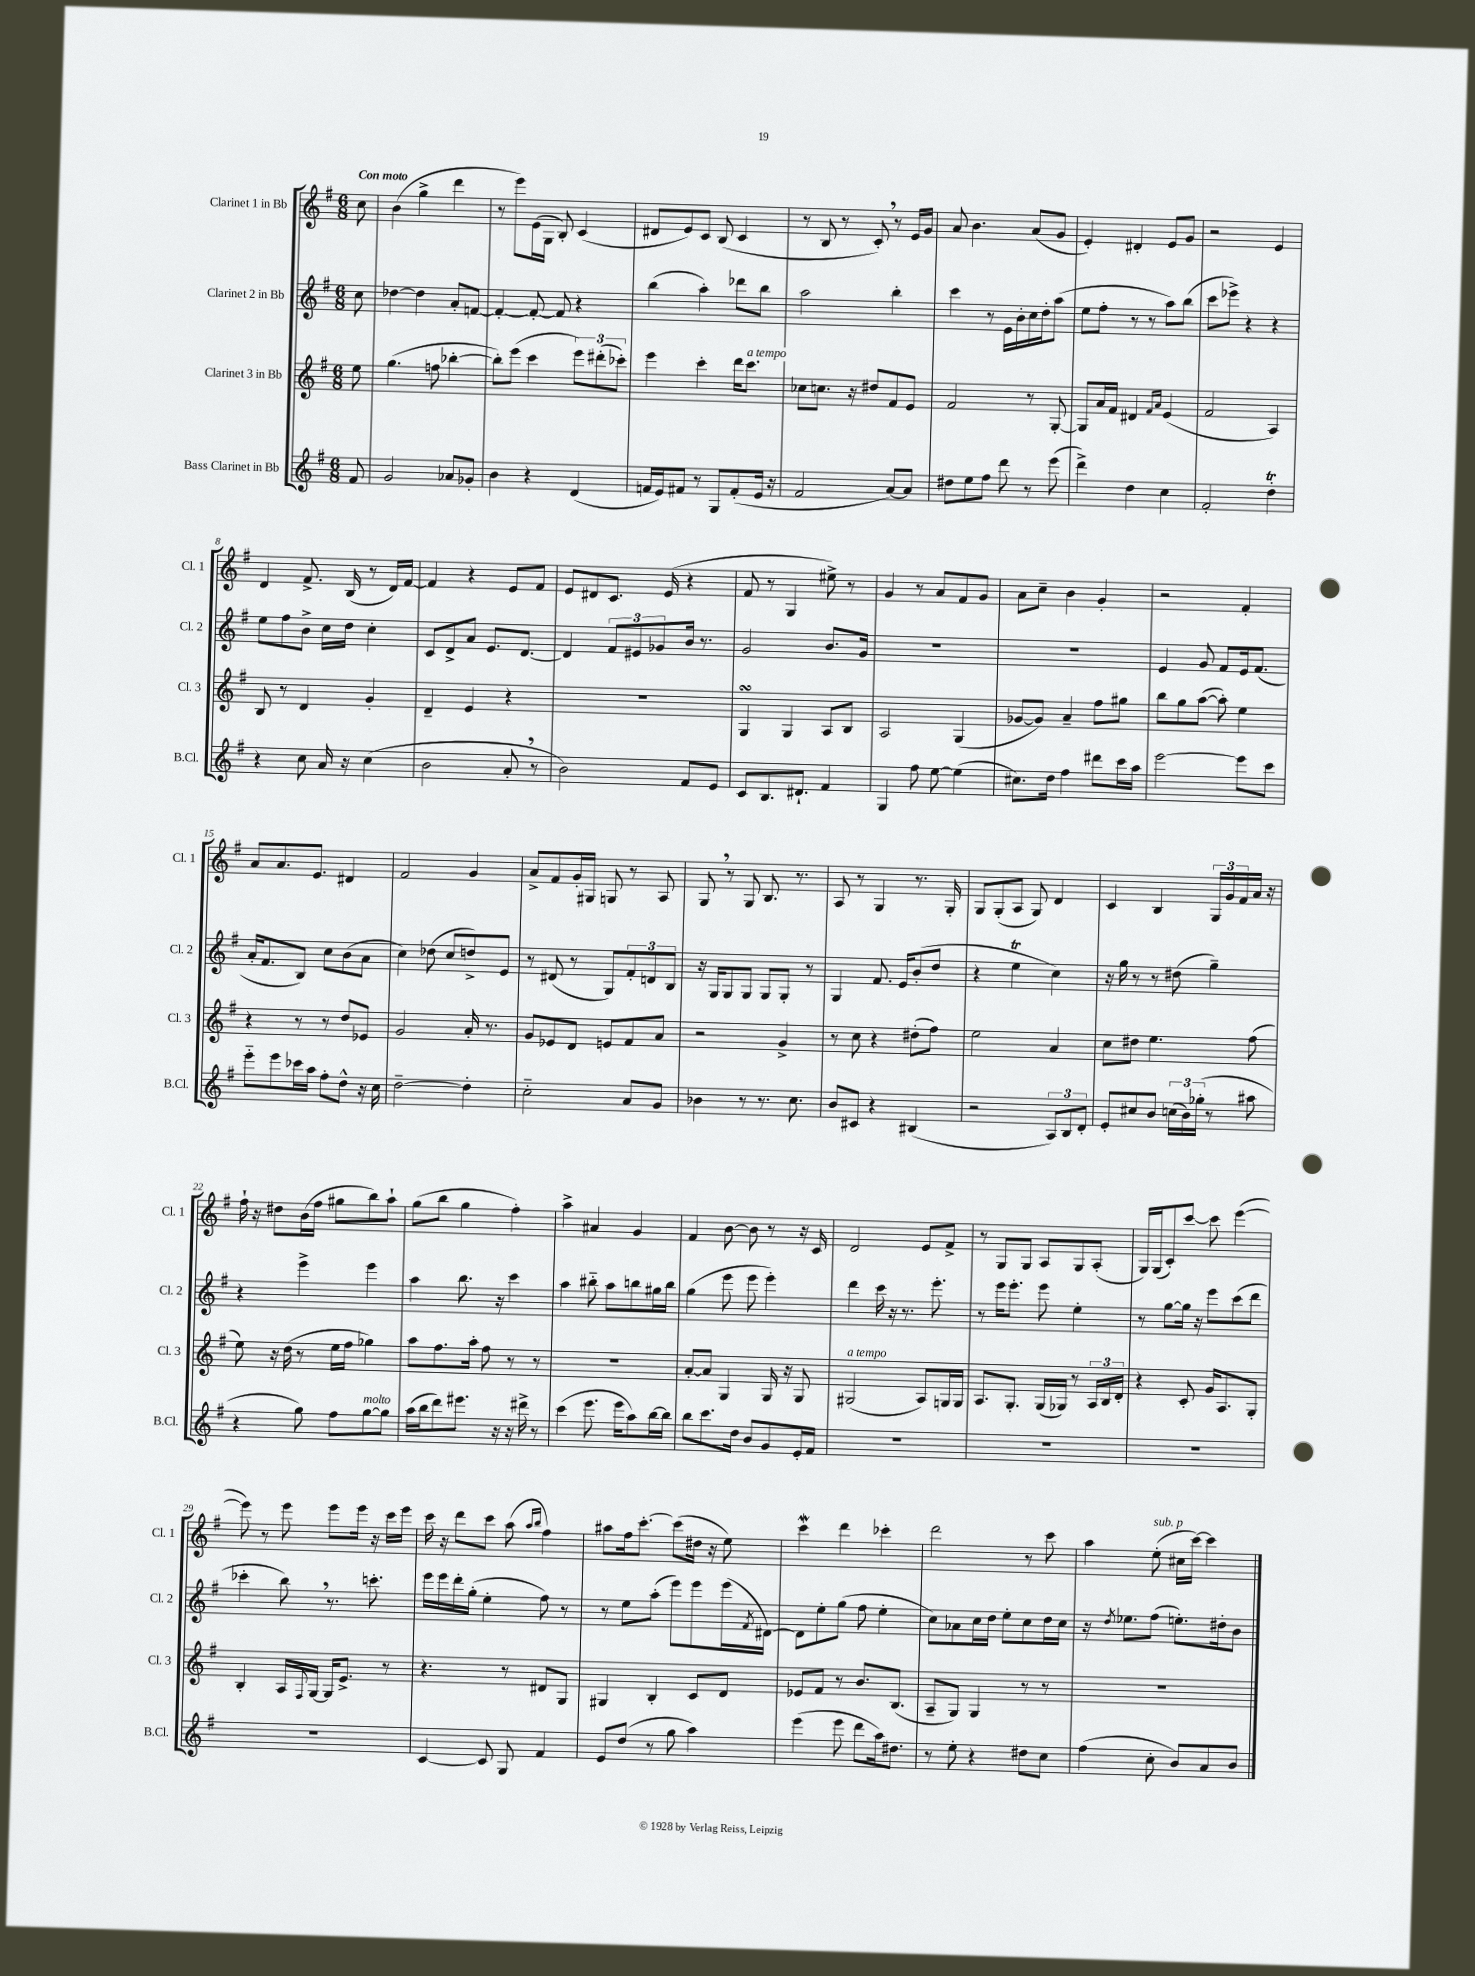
<<
\new StaffGroup <<
\new Staff = "s0" \with { instrumentName = "Clarinet 1 in Bb" shortInstrumentName = "Cl. 1" } {
    \clef treble \key g \major \numericTimeSignature \time 6/8 \partial 8 \tempo "Con moto"
    c''8 |
    b'4( g''4-> d'''4 |
    r8 e'''8) e'16( g16 b8-.) c'4( |
    dis'8 e'8) c'8 b8( c'4 |
    r8 b8 r8 c'8-.) \breathe r8 e'16 g'16 |
    a'8 b'4. a'8( g'8 |
    e'4-.) dis'4-. e'8 g'8 |
    r2 e'4 |
    d'4 fis'8.-> b16( r8 d'16) fis'16~ |
    fis'4 r4 e'8 fis'8 |
    e'8 dis'8 c'8. e'16( r4 |
    fis'8 r8 g4 eis''8->) r8 |
    g'4 r8 a'8 fis'8 g'8 |
    a'8 c''8-- b'4 g'4-. |
    r2 fis'4-. |
    a'8 a'8. e'8. dis'4 |
    fis'2 g'4 |
    a'8-> fis'8 g'16-. gis16 g8 r8 a8 |
    g8 \breathe r8 g8 b8. r8. |
    a8 r8 g4 r8. g16-. |
    g8 g8-.( a8 g8) d'4 |
    c'4 b4 \tuplet 3/2 { g16 g'16 fis'16 } a'16 r16 |
    fis''16-! r16 dis''8 b'16( fis''16 gis''8 b''8) a''8-! |
    g''8( b''8 g''4 fis''4-.) |
    a''4-> ais'4 g'4 |
    fis'4 b'8~ b'8 r8 r16 c'16 |
    d'2 e'8 fis'8-> |
    r8 g8 g8 a8 g8 a8-.( |
    g16) g16( c'8-.) c'''8~ c'''8 e'''4~( |
    e'''8) r8 e'''8 e'''8 e'''16 r16 c'''16 e'''16 |
    c'''16 r16 d'''8 c'''8 a''8( \grace { a''16 b''16 } fis''4) |
    ais''8 fis''16 c'''8.~-. c'''8( dis''16 r16 e''8) |
    c'''4\mordent d'''4 ces'''4-. |
    d'''2 r8 c'''8 |
    a''4 e''8-.^\markup { \italic "sub. p" }( cis''16 c'''16~) c'''4 \bar "|." |
}
\new Staff = "s1" \with { instrumentName = "Clarinet 2 in Bb" shortInstrumentName = "Cl. 2" } {
    \clef treble \key g \major \numericTimeSignature \time 6/8 \partial 8
    c''8 |
    des''4~ des''4 a'8-. f'8~ |
    f'4~-. f'8~-. f'8 r4 |
    b''4( a''4-.) des'''8 b''8 |
    a''2 b''4-. |
    c'''4 r8 e'16 b'16-. c''16 d''16-. a''8( |
    e''8 fis''8-. r8 r8 a''8) b''8( |
    c'''8 ees'''8->) r4 r4 |
    e''8 fis''8 b'8-> c''16 d''16 c''4-. |
    c'8 d'8-> a'8 e'8. d'8.~ |
    d'4 \tuplet 3/2 { fis'8 eis'8 ges'8 } b'16 r8. |
    g'2 b'8. g'16 |
    R2. |
    R2. |
    e'4 g'8 fis'8 e'16 fis'8.( |
    a'16-. fis'8. b8) c''8 b'8( a'8 |
    c''4) des''8( c''8 d''8->) e'8 |
    r8 dis'8( r8 g8) \tuplet 3/2 { fis'8-. d'8 b8 } |
    r16 g16 g8 g8 g8 g8-. r8 |
    g4 fis'8. e'16 b'8-.( d''8 |
    r4 e''4\trill c''4) |
    r16 g''16 r8 r8 dis''8( g''4--) |
    r4 e'''4-> e'''4 |
    a''4 b''8. r16 c'''4 |
    a''4 bis''8-_ a''8 b''8 gis''16 b''16 |
    g''4( e'''8 e'''8 e'''4-.) |
    d'''4 c'''16 r16 r8. e'''8.-. |
    r8 e'''16 e'''8.-. e'''8 e''4-. |
    r8 g''8~ g''16 r16 e'''8 c'''8( d'''8 |
    ces'''4-. b''8) \breathe r8. c'''8.-. |
    e'''16 e'''16 d'''16-. g''16-.( e''4-. fis''8) r8 |
    r8 e''8 a''8-.( e'''8) e'''8 e'''16( \acciaccatura { fis'8 } dis'16~) |
    dis'8 e''8-. g''8( fis''8 e''4-. |
    c''8) aes'8 c''16 d''16 e''8-. c''8 d''16 c''16 |
    r16 \acciaccatura { d''8 } ees''8. fis''8( e''8.-.) dis''16-. b'8 \bar "|." |
}
\new Staff = "s2" \with { instrumentName = "Clarinet 3 in Bb" shortInstrumentName = "Cl. 3" } {
    \clef treble \key g \major \numericTimeSignature \time 6/8 \partial 8
    e''8 |
    g''4.( f''8 bes''4~-. |
    bes''8-.) e'''8( c'''4 \tuplet 3/2 { e'''8) dis'''8-.( ces'''8-.) } |
    e'''4 c'''4-. d'''16 c'''8.^\markup { \italic "a tempo" } |
    ces''8 c''8. r16 dis''8 fis'8 e'8 |
    fis'2 r8 g8~-. |
    g8 a'16 fis'16 dis'4 \grace { fis'16 a'16 } e'4( |
    fis'2 a4) |
    b8 r8 d'4 g'4-. |
    d'4-- e'4 r4 |
    R2. |
    g4\turn g4 a8 b8 |
    a2 g4( |
    ges'8~ ges'8) a'4-- fis''8 gis''8 |
    b''8 g''8 a''8~( a''8-.) e''4 |
    r4 r8 r8 d''8 ees'8 |
    g'2 a'16-. r8. |
    g'8 ees'8 d'8 e'8 fis'8 a'8 |
    r2 g'4-> |
    r8 c''8 r4 dis''8-.( fis''8) |
    e''2 a'4 |
    c''8 dis''8 e''4. fis''8( |
    e''8) r16 d''16( r8 e''16 fis''16 ges''4) |
    a''8 fis''8. a''16-. fis''8 r8 r8 |
    R2. |
    a'8~-. a'8 g4 g16 r16 g8 |
    gis2^\markup { \italic "a tempo" }( a8) g16 g16 |
    a8. g8.-. g16( ges16) r8 \tuplet 3/2 { a16 b16 d'16-. } |
    r4 c'8-. g'16 a8. g8-. |
    b4-. a16 \appoggiatura { fis8 } g16~ g16 e'8.-> r8 |
    r4. r8 dis'8 g8 |
    gis4 b4-. c'8 d'8 |
    ees'8 fis'8 r8 b'8. b8.( |
    a8-- g8) g4 r8 r8 |
    R2. \bar "|." |
}
\new Staff = "s3" \with { instrumentName = "Bass Clarinet in Bb" shortInstrumentName = "B.Cl." } {
    \clef treble \key g \major \numericTimeSignature \time 6/8 \partial 8
    fis'8 |
    g'2 aes'8 ges'8-. |
    b'4 r4 d'4( |
    f'16 e'16) fis'8 r8 g8 fis'8-.( e'16 r16 |
    fis'2 a'8~) a'8 |
    dis''8 e''8 fis''8 d'''8 r8 e'''8( |
    d'''4->) d''4 c''4 |
    fis'2-. d''4-.\trill |
    r4 c''8 a'16 r16 c''4( |
    b'2 a'8-. \breathe r8 |
    b'2) fis'8 e'8 |
    c'8 b8. dis'8.-! fis'4 |
    g4 fis''8 e''8~ e''4( |
    cis''8.) d''16 fis''4 dis'''8 c'''16 a''16 |
    e'''2~ e'''8 c'''8 |
    e'''8-_ e'''8 ces'''16 a''16 fis''8-. d''8-^ r16 c''16 |
    d''2~-- d''4-. |
    c''2-_ a'8 g'8 |
    bes'4 r8 r8. c''8. |
    b'8 cis'8 r4 bis4( |
    r2 \tuplet 3/2 { a8) b8 d'8-. } |
    e'8-. cis''8 b'8 \tuplet 3/2 { c''16( b'16) ges''16-.( } r8 ais''8 |
    r4 g''8) fis''8 g''8~^\markup { \italic "molto" } g''8 |
    a''16( b''16 d'''8) eis'''8. r16 r16 dis'''16-> r8 |
    c'''4( e'''8. e'''16 a''8) b''16~ b''16 |
    b''8 c'''8. d''16 b'8 g'8 e'16-. fis'16 |
    R2. |
    R2. |
    R2. |
    R2. |
    c'4~ c'8 g8 fis'4 |
    e'8 d''8( r8 g''8 a''4) |
    e'''4( e'''8 d'''8 a''16) dis''8. |
    r8 e''8-. r4 dis''8 c''8 |
    fis''4( c''8-. b'8) a'8 b'8 \bar "|." |
}
>>
>>
